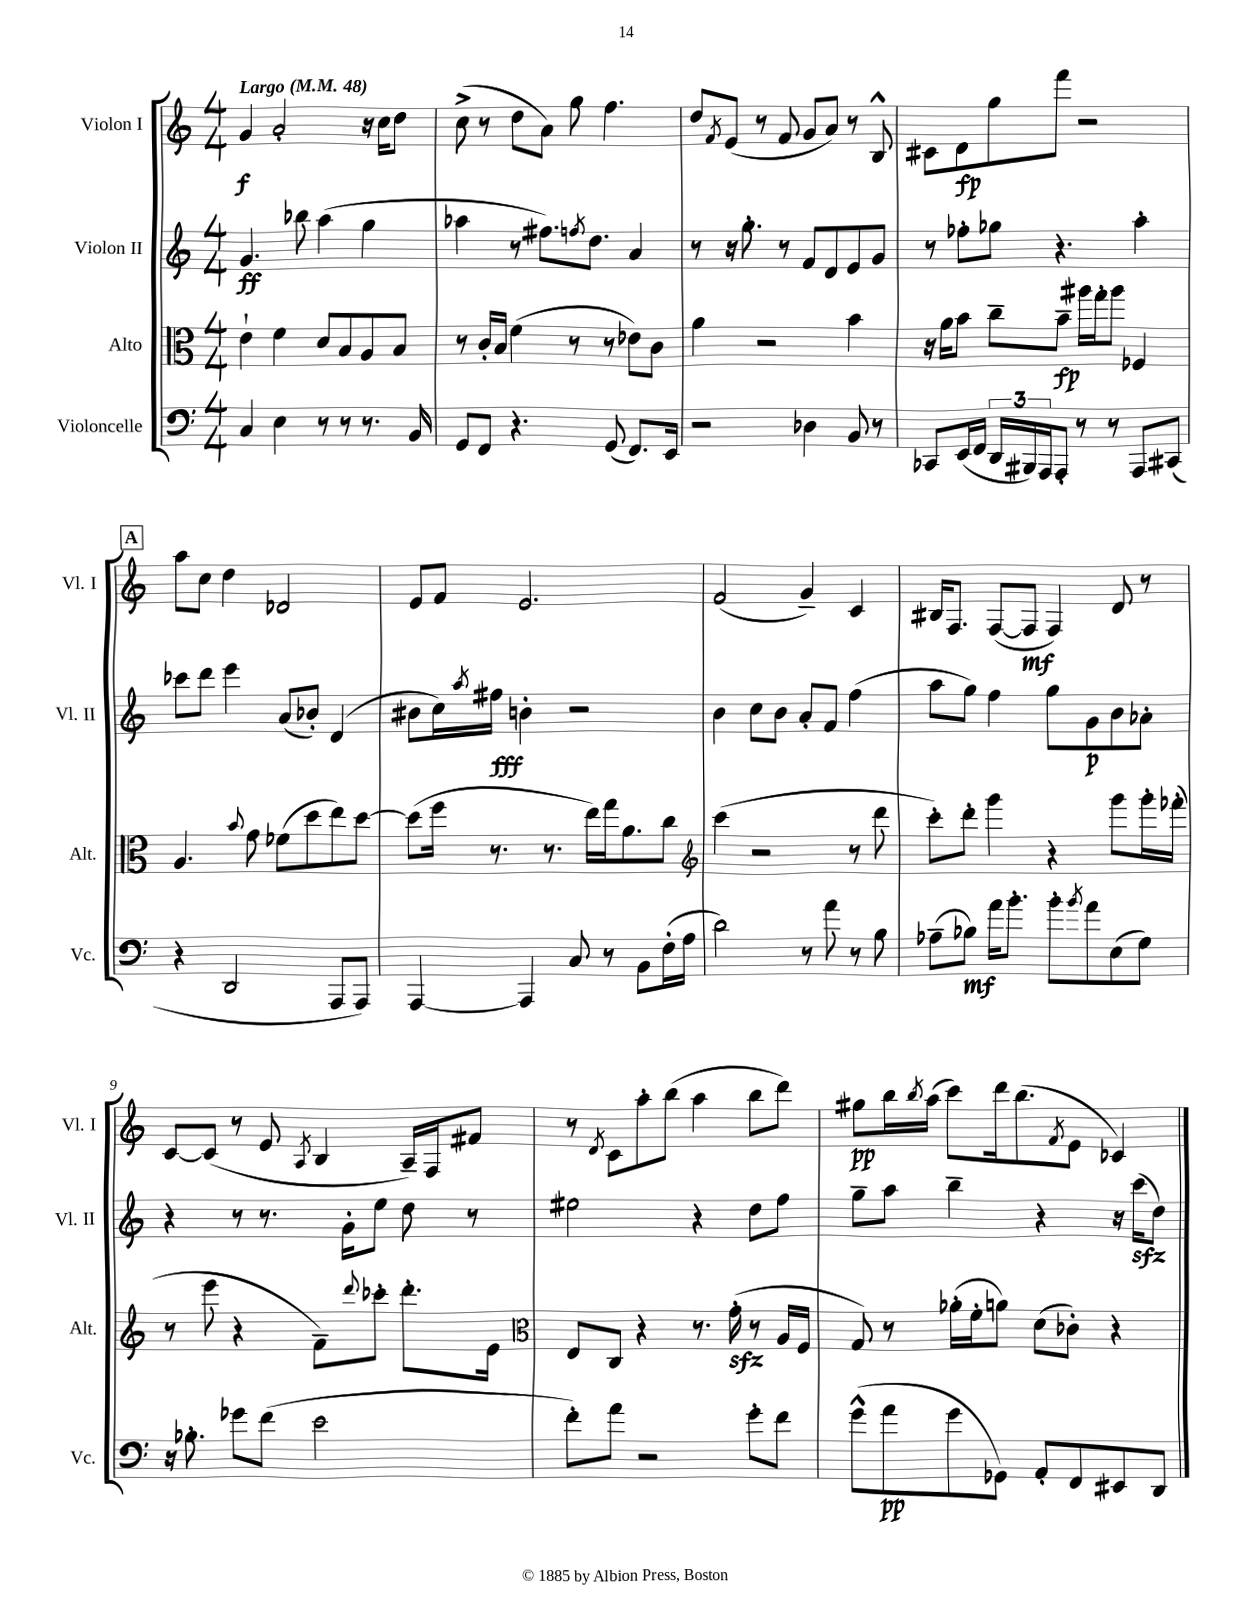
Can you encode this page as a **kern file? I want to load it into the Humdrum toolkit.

**kern	**dynam	**kern	**dynam	**kern	**dynam	**kern	**dynam
*part4	*part4	*part3	*part3	*part2	*part2	*part1	*part1
*staff4	*staff4	*staff3	*staff3	*staff2	*staff2	*staff1	*staff1
*I"Violoncelle	*	*I"Alto	*	*I"Violon II	*	*I"Violon I	*
*I'Vc.	*	*I'Alt.	*	*I'Vl. II	*	*I'Vl. I	*
*clefF4	*	*clefC3	*	*clefG2	*	*clefG2	*
*k[]	*	*k[]	*	*k[]	*	*k[]	*
*M4/4	*	*M4/4	*	*M4/4	*	*M4/4	*
*MM48	*	*MM48	*	*MM48	*	*MM48	*
=1	=1	=1	=1	=1	=1	=1	=1
!	!	!	!	!	!	!LO:TX:a:B:t=Largo	!
4C/	.	4e`\	.	4.g/	ff	4g/	f
4E\	.	4f\	.	.	.	2a'/	.
.	.	.	.	8bb-X\	.	.	.
8r	.	8d/L	.	(4aa\	.	.	.
8r	.	8B/	.	.	.	.	.
8.r	.	8A/	.	4gg\	.	16r	.
.	.	.	.	.	.	16cc\KL	.
.	.	8B/J	.	.	.	8dd\J	.
16BB/	.	.	.	.	.	.	.
=2	=2	=2	=2	=2	=2	=2	=2
8GG/L	.	8r	.	4aa-X\	.	(8cc^\	.
8FF/J	.	16c'/LL	.	.	.	8r	.
.	.	16B/JJ	.	.	.	.	.
4.r	.	(4f\	.	8r	.	8dd\L	.
.	.	.	.	8.ff#X\L)	.	8a\J)	.
.	.	8r	.	.	.	8gg\	.
.	.	.	.	8qffn/	.	.	.
.	.	.	.	8.dd\J	.	.	.
(8GG/	.	8r	.	.	.	4.ff\	.
8.FF/L)	.	8e-X\L)	.	4a/	.	.	.
.	.	8c\J	.	.	.	.	.
16EE/Jk	.	.	.	.	.	.	.
=3	=3	=3	=3	=3	=3	=3	=3
2r	.	4a\	.	8r	.	8dd/L	.
.	.	.	.	.	.	8qf/	.
.	.	.	.	16r	.	(8e/J	.
.	.	.	.	8.gg'\	.	.	.
.	.	2r	.	.	.	8r	.
.	.	.	.	8r	.	8f/	.
4D-X\	.	.	.	8f/L	.	8g/L	.
.	.	.	.	8d/	.	8a/J)	.
8BB/	.	4b\	.	8e/	.	8r	.
8r	.	.	.	8g/J	.	8B^^/	.
=4	=4	=4	=4	=4	=4	=4	=4
8CC-X/L	.	16r	.	8r	.	8c#X\L	.
.	.	16a\KL	.	.	.	.	.
(16EE/L	.	8b\J	.	8ff-X'\L	.	8d\	fp
16FF/JJ	.	.	.	.	.	.	.
24DD/LL	.	8cc~\L	.	8gg-X\J	.	8gg\	.
24BBB#X/)	.	.	.	.	.	.	.
24AAA/J	.	.	.	.	.	.	.
8AAA'/J	.	8b~\J	fp	4.r	.	8fff\J	.
8r	.	16aa#X\LL	.	.	.	2r	.
.	.	16gg'\J	.	.	.	.	.
8r	.	8aa#\J	.	.	.	.	.
8AAA/L	.	4F-X/	.	4aa'\	.	.	.
(8CC#X/J	.	.	.	.	.	.	.
!!LO:LB:g=z
!!LO:REH:place=s1:t=A
=5	=5	=5	=5	=5	=5	=5	=5
4r	.	4.A/	.	8ccc-X\L	.	8aa\L	.
.	.	.	.	8ddd\J	.	8cc\J	.
2DD/	.	.	.	4eee\	.	4dd\	.
.	.	8qqb/	.	.	.	.	.
.	.	8g\	.	.	.	.	.
.	.	(8f-X\L	.	(8a/L	.	2d-X/	.
.	.	8dd\	.	8b-X'/J)	.	.	.
8AAA/L	.	8ee\)	.	(4d/	.	.	.
8AAA/J)	.	[8dd\J	.	.	.	.	.
=6	=6	=6	=6	=6	=6	=6	=6
[4AAA/	.	(8dd\L]	.	8b#X\L	.	8e/L	.
.	.	16ff\Jk	.	16cc\L)	.	8f/J	.
.	.	.	.	8qaa/	.	.	.
.	.	8.r	.	16ff#X\JJ	fff	.	.
4AAA/]	.	.	.	4bn'\	.	2.e/	.
.	.	8.r	.	.	.	.	.
8C/	.	.	.	2r	.	.	.
.	.	16ee\LL)	.	.	.	.	.
8r	.	16gg\J	.	.	.	.	.
.	.	8.a\	.	.	.	.	.
8BB\L	.	.	.	.	.	.	.
(16F'\L	.	8cc\J	.	.	.	.	.
16A\JJ	.	.	.	.	.	.	.
=7	=7	=7	=7	=7	=7	=7	=7
*	*	*clefG2	*	*	*	*	*
2d\)	.	(4ccc\	.	4b\	.	(2f/	.
.	.	2r	.	8cc\L	.	.	.
.	.	.	.	8b\J	.	.	.
8r	.	.	.	8a'/L	.	4g~/)	.
8a\	.	.	.	8f/J	.	.	.
8r	.	8r	.	(4ff\	.	4c/	.
8B\	.	8ddd\	.	.	.	.	.
=8	=8	=8	=8	=8	=8	=8	=8
(8A-X~\L	.	8ccc'\L)	.	8aa\L	.	16B#X/KL	.
.	.	.	.	.	.	8.F/J	.
8B-X\J)	mf	8ddd'\J	.	8gg\J)	.	.	.
16a\KL	.	4ggg\	.	4ff\	.	([8F/L	.
8.b'\J	.	.	.	.	.	.	.
.	.	.	.	.	.	8F/J]	mf
8b'\L	.	4r	.	8gg\L	.	4F/)	.
8qb/	.	.	.	.	.	.	.
8a\	.	.	.	8g\	p	.	.
(8E\	.	8ggg\L	.	8b\	.	8d/	.
8G\J)	.	16ggg'\L	.	8a-X'\J	.	8r	.
.	.	(16fff-X'\JJ	.	.	.	.	.
!!LO:LB:g=z
=9	=9	=9	=9	=9	=9	=9	=9
16r	.	8r	.	4r	.	[8c/L	.
8.B-X'\	.	.	.	.	.	.	.
.	.	8eee\	.	.	.	(8c/J]	.
8g-X\L	.	4r	.	8r	.	8r	.
(8f\J	.	.	.	8.r	.	8e/	.
.	.	.	.	.	.	8qA/	.
2e\	.	8f~\L)	.	.	.	4B/	.
.	.	.	.	16g'\KL	.	.	.
.	.	8qqddd/	.	.	.	.	.
.	.	8ccc-X'\J	.	8ee\J	.	.	.
.	.	8.ddd'\L	.	8dd\	.	16A~/LL)	.
.	.	.	.	.	.	16F/J	.
.	.	.	.	8r	.	8f#X/J	.
.	.	16e\Jk	.	.	.	.	.
=10	=10	=10	=10	=10	=10	=10	=10
*	*	*clefC3	*	*	*	*	*
8f'\L)	.	8E/L	.	2ee#X\	.	8r	.
.	.	.	.	.	.	8qd/	.
8a\J	.	8C/J	.	.	.	8c\L	.
2r	.	4r	.	.	.	8aa'\	.
.	.	.	.	.	.	(8bb\J	.
.	.	8.r	.	4r	.	4aa\	.
.	.	(16gzz'\	.	.	.	.	.
8g'\L	.	8r	.	8dd\L	.	8bb\L	.
8f\J	.	16A/LL	.	8ff\J	.	8ddd\J)	.
.	.	16F/JJ	.	.	.	.	.
=11	=11	=11	=11	=11	=11	=11	=11
(8g^^\L	.	8G/)	.	8gg~\L	.	8gg#X\L	pp
8a\	pp	8r	.	8aa\J	.	16bb\L	.
.	.	.	.	.	.	8qbb/	.
.	.	.	.	.	.	(16aa\JJ	.
8g\	.	(16a-X'\LL	.	4bb~\	.	8ccc\L)	.
.	.	16f'\J	.	.	.	.	.
8GG-X\J)	.	8an\J)	.	.	.	16ddd\k	.
.	.	.	.	.	.	(8.bb\	.
8AA'/L	.	(8d\L	.	4r	.	.	.
.	.	.	.	.	.	8qf/	.
8FF/	.	8c-X'\J)	.	.	.	8e\J	.
8EE#X/	.	4r	.	16r	.	4c-X/)	.
.	.	.	.	(16ccczz\KL	.	.	.
8DD/J	.	.	.	8dd\J)	.	.	.
==	==	==	==	==	==	==	==
*-	*-	*-	*-	*-	*-	*-	*-
